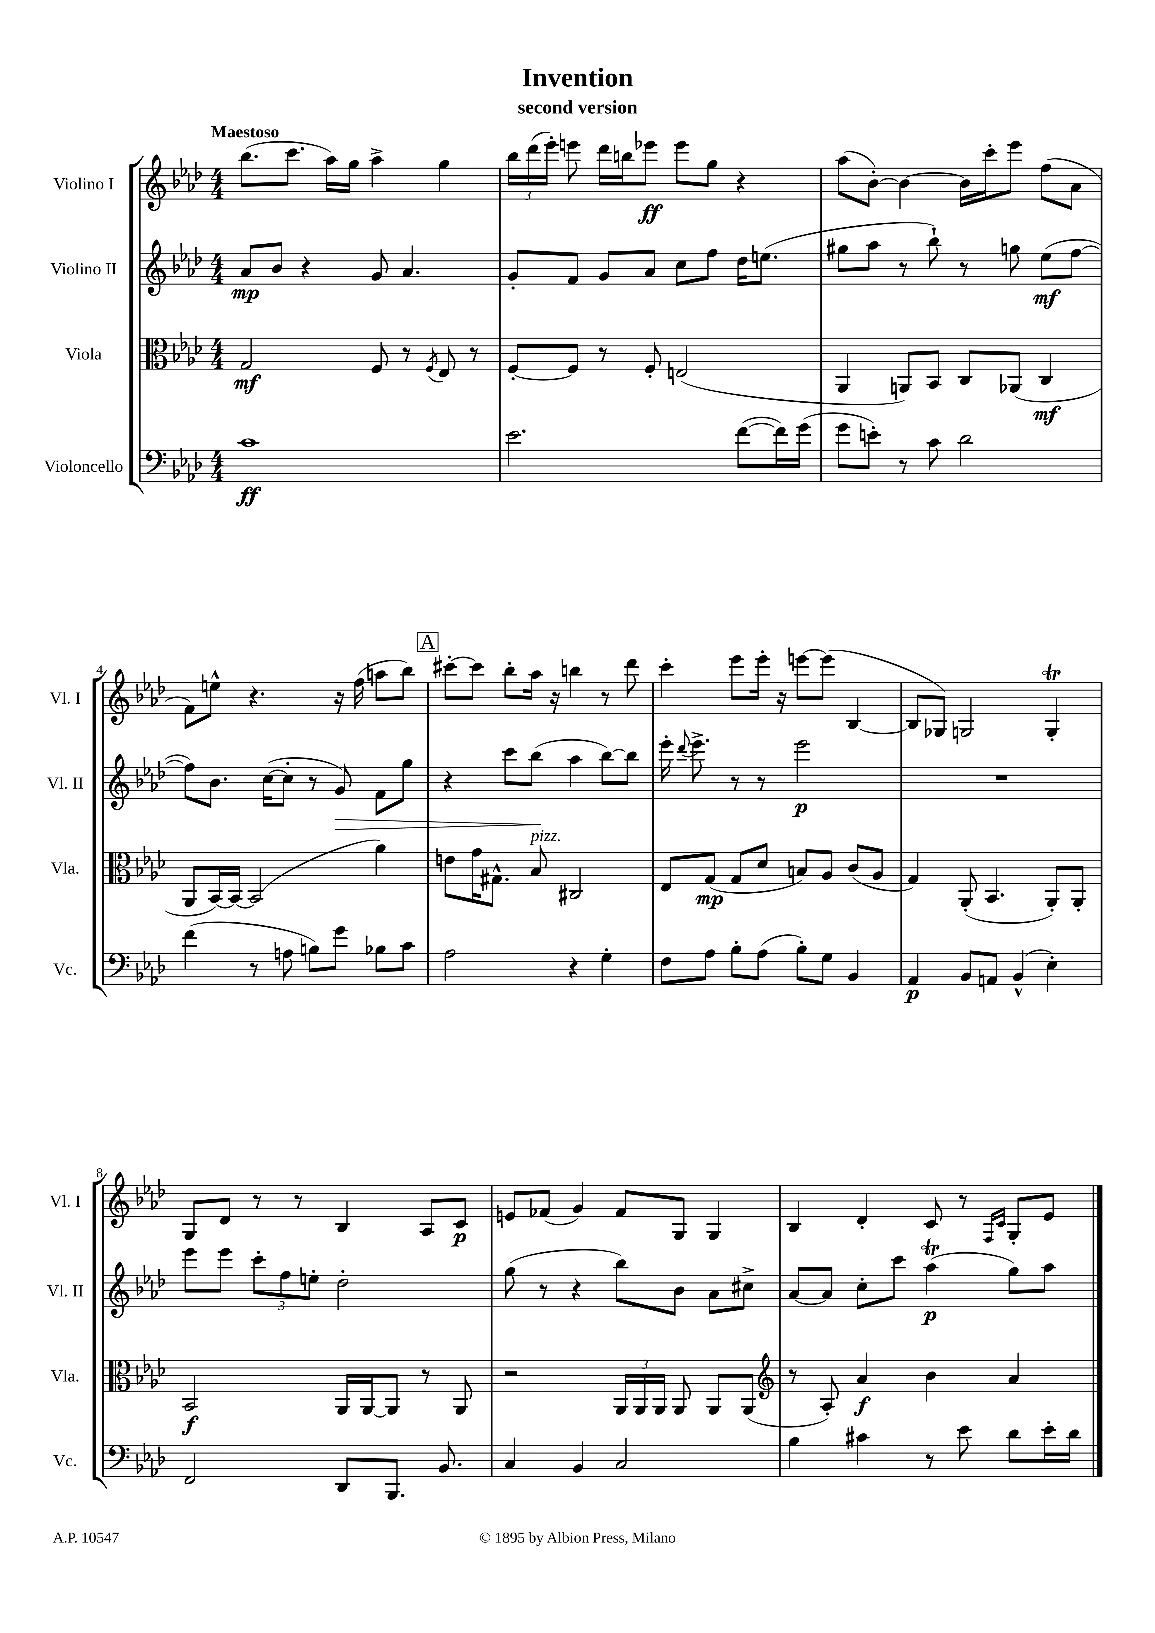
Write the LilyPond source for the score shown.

\header { title = "Invention" subtitle = "second version" }
<<
\new StaffGroup <<
\new Staff = "s0" \with { instrumentName = "Violino I" shortInstrumentName = "Vl. I" } {
    \clef treble \key aes \major \numericTimeSignature \time 4/4 \tempo "Maestoso"
    \autoBeamOff bes''8.[( c'''8.] aes''16[) g''16] aes''4-> g''4 |
    \tuplet 3/2 { bes''16[ des'''16( ees'''16]-.) } e'''8 des'''16[ b''16 ees'''8]\ff ees'''8[ g''8] r4 |
    aes''8[( bes'8]~-.) bes'4~ bes'16[ c'''16-. ees'''8] f''8[( aes'8] |
    f'8[) e''8]-^ r4. r16 f''16( a''8[ bes''8]) |
    \mark \markup { \box "A" } cis'''8[~-. cis'''8] bes''8[-. aes''16] r16 b''4 r8 des'''8 |
    c'''4-. ees'''8[ ees'''16]-. r16 e'''8[~ e'''8]( bes4~ |
    bes8[ ges8]) g2 g4-.\trill |
    g8[ des'8] r8 r8 bes4 aes8[ c'8]\p |
    e'8[ fes'8]( g'4) fes'8[ g8] g4 |
    bes4 des'4-. c'8 r8 \grace { f16[ c'16] } g8[-. ees'8] \bar "|." |
}
\new Staff = "s1" \with { instrumentName = "Violino II" shortInstrumentName = "Vl. II" } {
    \clef treble \key aes \major \numericTimeSignature \time 4/4
    \autoBeamOff aes'8[\mp bes'8] r4 g'8 aes'4. |
    g'8[-. f'8] g'8[ aes'8] c''8[ f''8] des''16[ e''8.]( |
    gis''8[ aes''8] r8 bes''8-!) r8 g''8 ees''8[\mf( f''8]~ |
    f''8[) bes'8.] c''16[~( c''8]-. r8 g'8\>) f'8[ g''8] |
    \mark \markup { \box "A" } r4 c'''8[ bes''8]\!( aes''4 bes''8[~) bes''8] |
    ees'''16-. \appoggiatura { des'''8 } ees'''8.-> r8 r8 ees'''2\p |
    R1 |
    ees'''8[ ees'''8] \tuplet 3/2 { c'''8[-. f''8 e''8]-. } des''2-. |
    g''8( r8 r4 bes''8[) bes'8] aes'8[ cis''8]-> |
    aes'8[~ aes'8] c''8[-. c'''8] aes''4\trill\p( g''8[) aes''8] \bar "|." |
}
\new Staff = "s2" \with { instrumentName = "Viola" shortInstrumentName = "Vla." } {
    \clef alto \key aes \major \numericTimeSignature \time 4/4
    \autoBeamOff g2\mf f8 r8 \acciaccatura { f8 } ees8 r8 |
    f8[~-. f8] r8 f8-. e2( |
    aes,4 a,8[) bes,8] c8[ aes,8]( c4\mf |
    aes,8[ bes,16~) bes,16]~ bes,2( aes'4) |
    \mark \markup { \box "A" } e'8[ g'16 gis8.]-^ bes8^\markup { \italic "pizz." } cis2 |
    ees8[ g8]\mp( g8[ des'8] b8[) aes8] c'8[( aes8] |
    g4) aes,8-.( bes,4. aes,8[-.) aes,8]-. |
    bes,2\f aes,16[ aes,16~ aes,8] r8 aes,8 |
    r2 \tuplet 3/2 { aes,16[ aes,16 aes,16] } aes,8 aes,8[ aes,8]( |
    \clef treble r8 aes8-.) aes'4\f bes'4 aes'4 \bar "|." |
}
\new Staff = "s3" \with { instrumentName = "Violoncello" shortInstrumentName = "Vc." } {
    \clef bass \key aes \major \numericTimeSignature \time 4/4
    \autoBeamOff c'1\ff |
    ees'2. f'8[~( f'16) g'16]( |
    g'8[ e'8]-.) r8 c'8 des'2 |
    f'4( r8 a8 b8[) g'8] bes8[ c'8] |
    \mark \markup { \box "A" } aes2 r4 g4-. |
    f8[ aes8] bes8[-. aes8]( bes8[-.) g8] bes,4 |
    aes,4\p bes,8[ a,8] bes,4-^( ees4-.) |
    f,2 des,8[ bes,,8.] bes,8. |
    c4 bes,4 c2 |
    bes4 cis'4 r8 ees'8 des'8[ ees'16-. des'16] \bar "|." |
}
>>
>>
